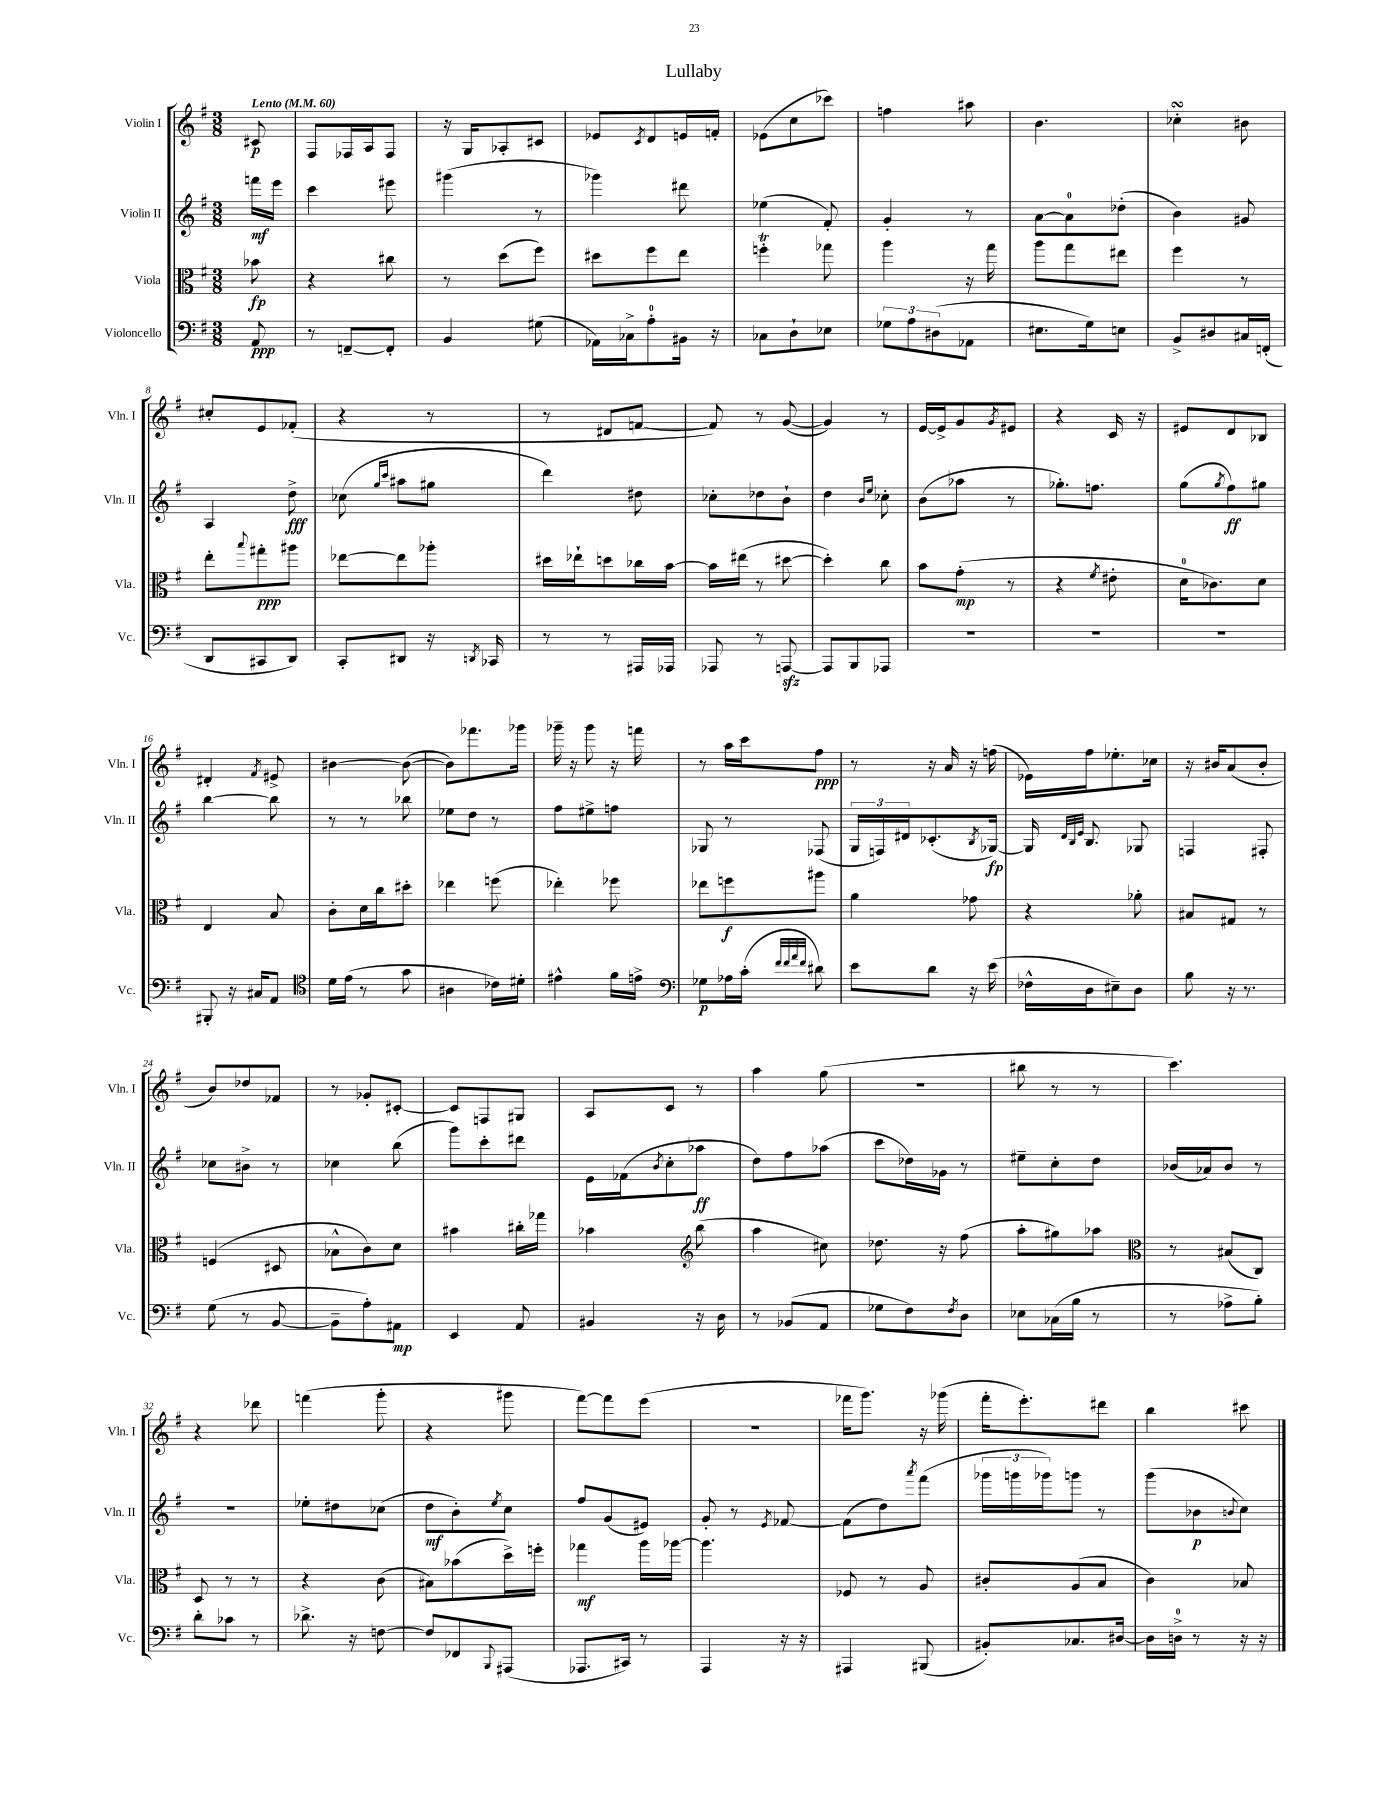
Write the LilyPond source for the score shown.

\header { title = "Lullaby" }
<<
\new StaffGroup <<
\new Staff = "s0" \with { instrumentName = "Violin I" shortInstrumentName = "Vln. I" } {
    \clef treble \key g \major \numericTimeSignature \time 3/8 \partial 8 \tempo "Lento" 4 = 60
    cis'8\p |
    fis8 fes16 a16 fes8 |
    r16 g16 aes8-. cis'8 |
    ees'8 \acciaccatura { c'8 } d'8 e'16 f'16-. |
    ees'8( c''8 ces'''8) |
    f''4 ais''8 |
    b'4. |
    ces''4-.\turn bis'8 |
    cis''8-. e'8 fes'8-.( |
    r4 r8 |
    r8 dis'8 f'8~ |
    f'8) r8 g'8~( |
    g'4) r8 |
    e'16~ e'16-> g'8 \acciaccatura { g'8 } eis'8 |
    r4 c'16 r16 |
    eis'8 d'8 bes8 |
    dis'4-. \acciaccatura { fis'8 } eis'8-> |
    bis'4~ bis'8~( |
    bis'8) fes'''8. ges'''16 |
    ges'''16-- r16 ges'''8 r16 f'''16 |
    r8 a''16 c'''16 fis''8\ppp |
    r8 r16 a'16 r16 f''16( |
    ees'16) fis''16 ees''8.-. ces''16 |
    r16 bis'16 a'8( bis'8-. |
    b'8) des''8 fes'8 |
    r8 ges'8-. cis'8~-. |
    cis'8 f8 gis8 |
    a8 c'8 r8 |
    a''4 g''8( |
    R4. |
    bis''8 r8 r8 |
    c'''4.) |
    r4 des'''8 |
    f'''4( g'''8-. |
    r4 gis'''8 |
    fis'''8~) fis'''8 e'''8( |
    R4. |
    fes'''16 g'''8.) r16 ges'''16( |
    fis'''16-. e'''8.-.) dis'''8 |
    b''4 cis'''8 \bar "|." |
}
\new Staff = "s1" \with { instrumentName = "Violin II" shortInstrumentName = "Vln. II" } {
    \clef treble \key g \major \numericTimeSignature \time 3/8 \partial 8
    f'''16\mf e'''16 |
    c'''4 eis'''8 |
    gis'''4( r8 |
    ges'''4) dis'''8 |
    ees''4( fis'8-.) |
    g'4-. r8 |
    a'8~ a'8-0 des''8-.( |
    b'4) gis'8 |
    a4 d''8->\fff |
    ces''8( \grace { g''16 c'''16 } ais''8 gis''8 |
    d'''4) dis''8 |
    ces''8-. des''8 b'8-! |
    d''4 \grace { b'16 e''16 } ces''8-. |
    b'8( aes''8 r8 |
    ges''8.-.) f''8. |
    g''8( \acciaccatura { g''8 } fis''8\ff) gis''8 |
    b''4~ b''8 |
    r8 r8 bes''8 |
    ees''8 d''8 r8 |
    fis''8 eis''8-> f''8 |
    ges8 r8 fes8( |
    \tuplet 3/2 { g16 f16) dis'16 } ces'8.-.( \acciaccatura { b8 } ges16~\fp) |
    ges16 \grace { d'32 b32 e'32 } b8. ges8 |
    f4 fis8-. |
    ces''8 bis'8-> r8 |
    ces''4 b''8( |
    g'''8) c'''8-. dis'''8 |
    e'16 fes'16( \acciaccatura { b'8 } c''8-. aes''8\ff |
    d''8) fis''8 aes''8( |
    c'''8 des''16) ges'16 r8 |
    eis''8-- c''8-. d''8 |
    bes'16( aes'16) bes'8 r8 |
    R4. |
    ees''8-. dis''8 ces''8( |
    d''8\mf b'8-.) \acciaccatura { e''8 } c''8 |
    fis''8 g'8( eis'8) |
    g'8-. r8 \acciaccatura { e'8 } fes'8~ |
    fes'8( d''8) \acciaccatura { a'''8 } fis'''8( |
    \tuplet 3/2 { ges'''16 g'''16 ges'''16) } g'''8 r8 |
    g'''8( bes'8\p \appoggiatura { b'8 } c''8) \bar "|." |
}
\new Staff = "s2" \with { instrumentName = "Viola" shortInstrumentName = "Vla." } {
    \clef alto \key g \major \numericTimeSignature \time 3/8 \partial 8
    bes'8\fp |
    r4 cis''8 |
    r8 d''8( fis''8) |
    dis''8 fis''8 e''8 |
    f''4-.\trill ges''8 |
    a''4 r16 g''16 |
    a''8 g''8 eis''8 |
    fis''4 r8 |
    e''8-. \appoggiatura { b''8 } gis''8-.\ppp ais''8 |
    ees''8~ ees''8 aes''8-. |
    dis''16 ees''16-! d''8 ces''16 b'16~ |
    b'16 eis''16( r8 dis''8~ |
    dis''4-.) c''8 |
    b'8 g'8-.\mp( r8 |
    r4 \acciaccatura { fis'8 } eis'8-. |
    d'16-0 ces'8.) d'8 |
    e4 b8 |
    c'8-. d'16 c''16 dis''8-. |
    ees''4 f''8( |
    ees''4-.) fes''8 |
    ees''8 f''8\f ais''8 |
    a'4 ges'8 |
    r4 aes'8-. |
    bis8 gis8 r8 |
    f4( dis8 |
    bes8-^ c'8) d'8 |
    bis'4 cis''16-. ges''16 |
    bes'4 \clef treble b''8( |
    a''4 cis''8) |
    des''8. r16 fis''8( |
    a''8-. gis''8) aes''8 |
    \clef alto r8 bis8( c8) |
    d8 r8 r8 |
    r4 c'8( |
    bis8) bes'8( d''16->) f''16-. |
    ges''4\mf a''16 aes''16~ |
    aes''4. |
    fes8 r8 a8 |
    cis'8-. a8( b8 |
    c'4) bes8 \bar "|." |
}
\new Staff = "s3" \with { instrumentName = "Violoncello" shortInstrumentName = "Vc." } {
    \clef bass \key g \major \numericTimeSignature \time 3/8 \partial 8
    a,8\ppp |
    r8 f,8~-- f,8-. |
    b,4 gis8( |
    aes,16) ces16-> a8-0-. bis,16 r16 |
    ces8 d8-! ees8 |
    \tuplet 3/2 { ges8 a8 dis8( } aes,8 |
    eis8. g16) e8 |
    b,8-> dis8 cis16 f,16-.( |
    d,8 cis,8 d,8) |
    c,8-. dis,8 r16 \acciaccatura { d,8 } ces,16 |
    r8 r8 ais,,16 aes,,16 |
    aes,,8 r8 a,,8~\sfz |
    a,,8 b,,8 aes,,8 |
    R4. |
    R4. |
    R4. |
    bis,,8-. r16 cis16 a,8 |
    \clef tenor d'16 e'16( r8 g'8 |
    ais4 ces'16) dis'16-. |
    eis'4-^ fis'16 e'16-> |
    \clef bass ges8\p aes16 c'16-.( \grace { fis'32 fis'32 a'32 fis'32 } dis'8) |
    e'8 d'8 r16 e'16( |
    fes16-^ d16 eis8--) d8 |
    b8 r16 r8. |
    g8( r8 b,8~ |
    b,8-- a8-.) ais,8\mp |
    e,4 a,8 |
    bis,4 r16 d16 |
    r8 bes,8( a,8 |
    ges8 fis8) \acciaccatura { fis8 } d8 |
    ees8 ces16( b16 r8 |
    r8 aes8-> b8-.) |
    d'8-. ces'8 r8 |
    des'8.-> r16 f8~ |
    f8 fes,8 \appoggiatura { b,,8 } ais,,8( |
    aes,,8. cis,16) r8 |
    a,,4 r16 r16 |
    ais,,4 bis,,8( |
    bis,8-.) ces8. dis16~ |
    dis16 d16-0-> r8 r16 r16 \bar "|." |
}
>>
>>
